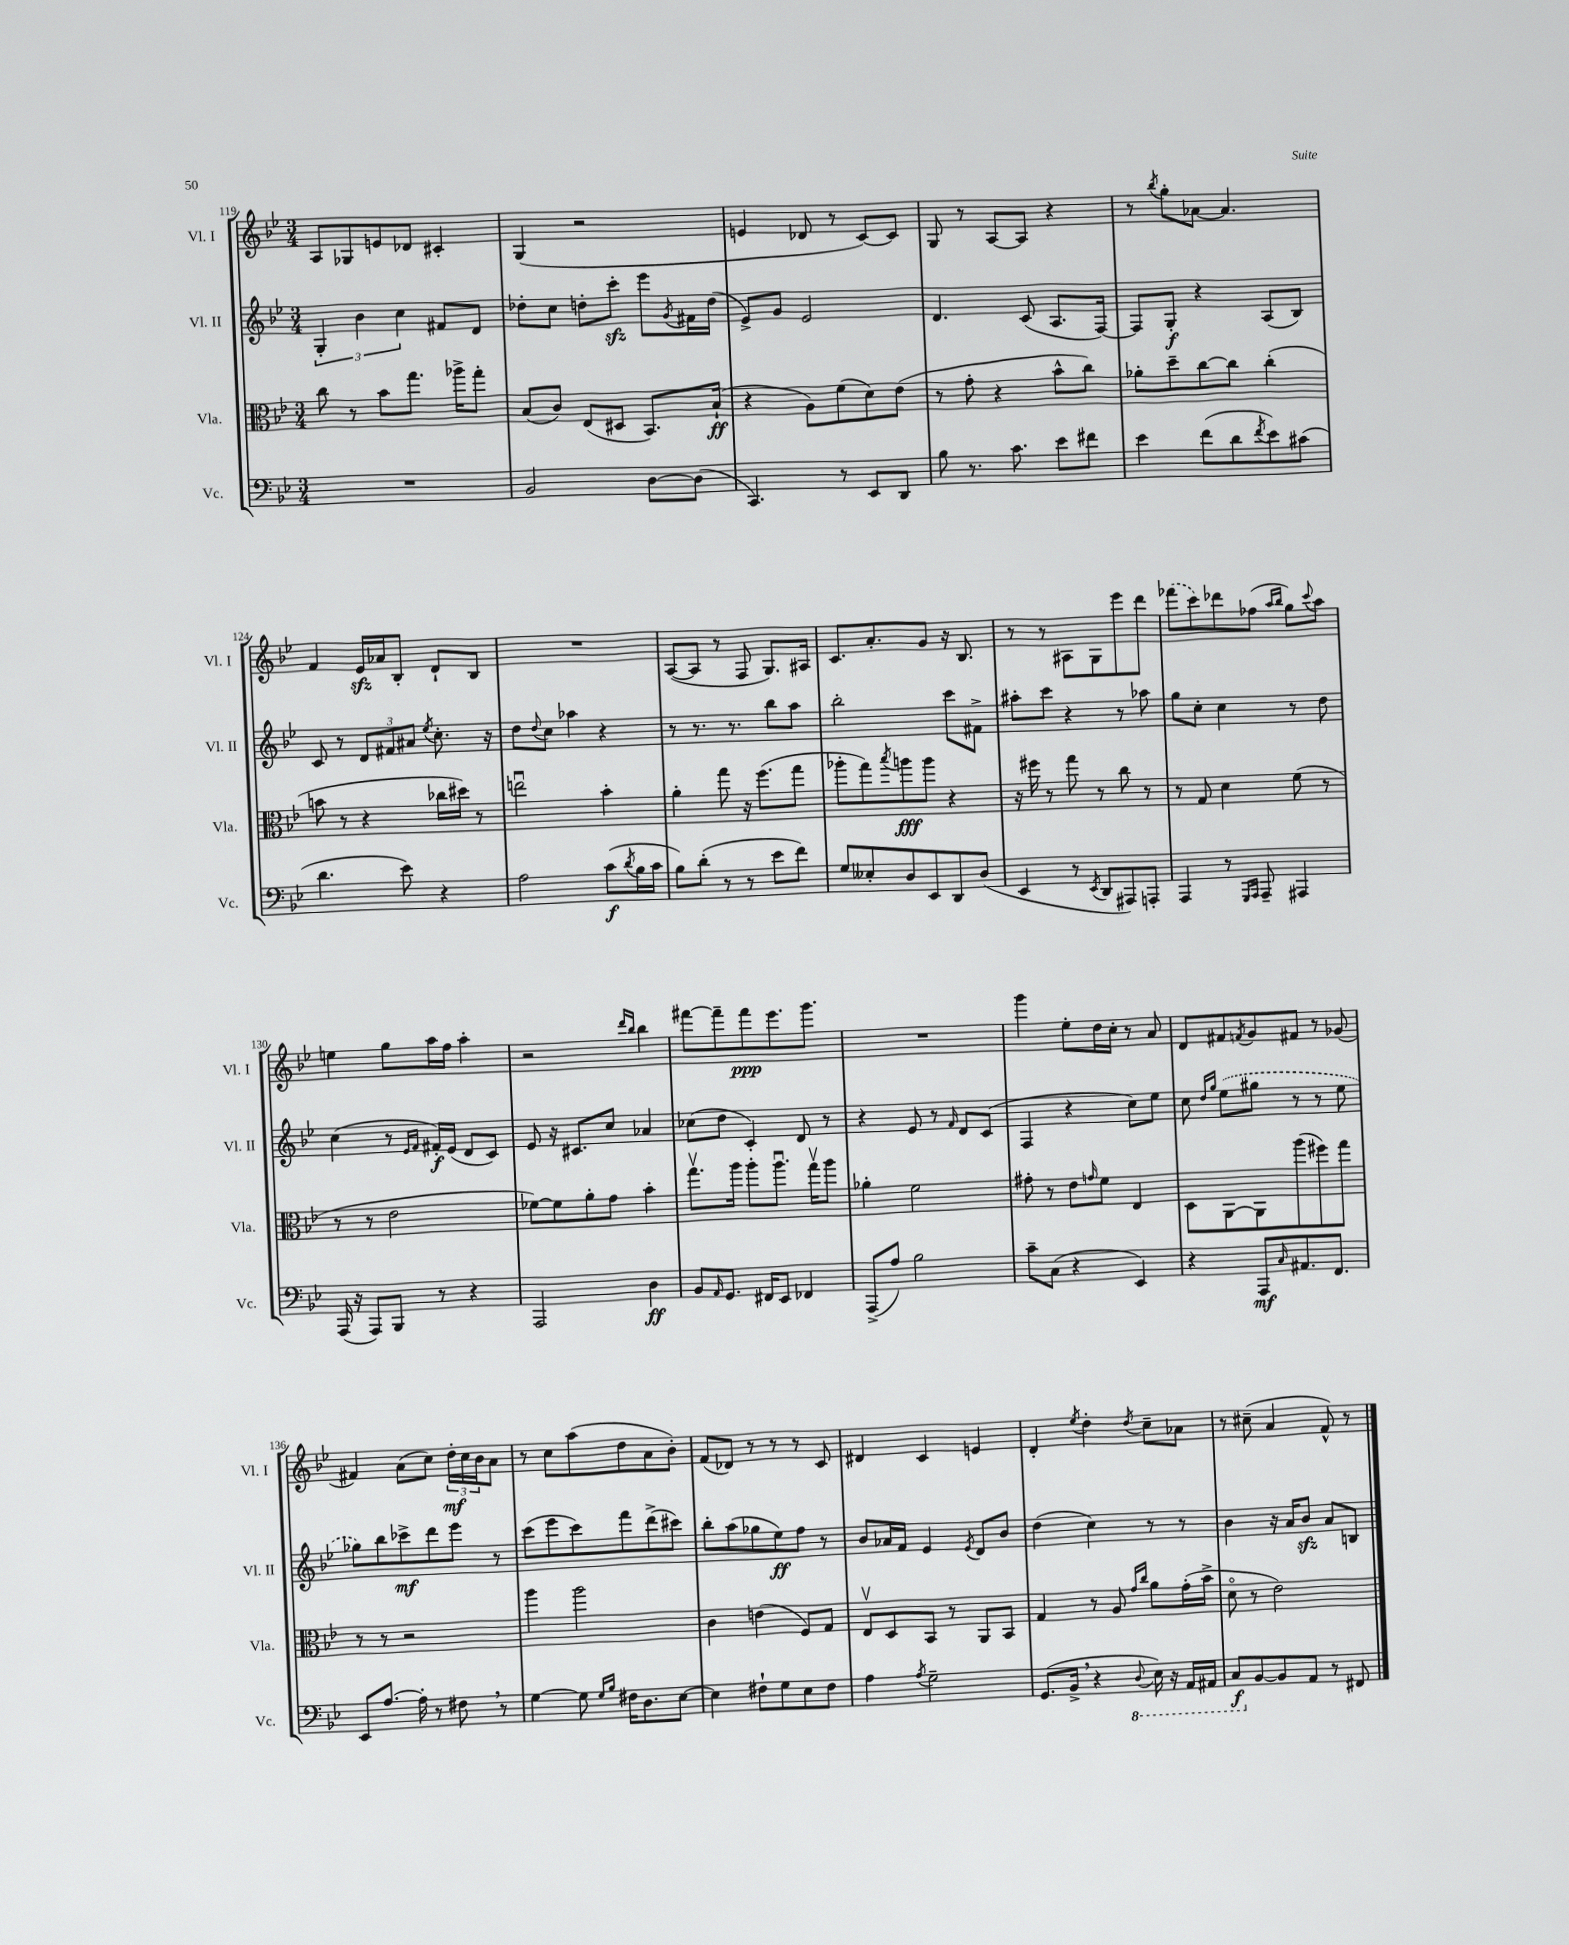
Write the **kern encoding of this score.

**kern	**kern	**kern	**kern
*staff4	*staff3	*staff2	*staff1
*clefF4	*clefC3	*clefG2	*clefG2
*k[b-e-]	*k[b-e-]	*k[b-e-]	*k[b-e-]
*M3/4	*M3/4	*M3/4	*M3/4
2.r	8cc	6G'	8A
.	8r	.	8G-
.	.	6b-	.
.	8b-	.	8e
.	.	6cc	.
.	8.gg	.	8d-
.	.	8f#	4c#'
.	16aa-^	.	.
.	8gg'	8d	.
=	=	=	=
2BB-	(8B-	8dd-'	(4G
.	8c)	8cc	.
.	(8E-	8dd'	2r
.	8D#	8ccc'	.
[8D	8.BB-)	8eee-	.
.	.	8qg	.
(8D]	.	16f#	.
.	(16B-`	(16dd	.
=	=	=	=
4.CC)	4r	8e-^)	4e
.	.	8g	.
.	8A)	2e-	8d-
8r	(8f	.	8r
8EE-	8d)	.	[8c)
8DD	(8e-	.	8c]
=	=	=	=
8B-	8r	4.d	8G
8.r	8g'	.	8r
.	4r	.	[8A
8.c	.	.	.
.	.	(8c	8A]
8e-	8b-^^	8.A	4r
8f#	8cc)	.	.
.	.	[16F)	.
=	=	=	=
4e-	8a-'	8F]	8r
.	.	.	8qbb-
.	8dd~	8G'	8gg'
(8f	[8cc	4r	[8a-
8d	8cc]	.	4.a-]
8qf	.	.	.
8e-)	(4cc'	(8A	.
(8c#	.	8B-)	.
=	=	=	=
4.d	8b	8c	4f
.	8r	8r	.
.	4r	12d	16e-
.	.	.	16a-
.	.	12f#	.
8e-)	.	.	8B-'
.	.	12a#	.
.	.	8qee-	.
4r	16cc-	8.cc'	8d`
.	16dd#)	.	.
.	8r	.	8B-
.	.	16r	.
=	=	=	=
2A	2eeu	8dd	2.r
.	.	8qqdd	.
.	.	8cc	.
.	.	4aa-	.
(8c	4b-'	4r	.
8qd	.	.	.
16B-	.	.	.
16c	.	.	.
=	=	=	=
8B-)	4a'	8r	([8A
(8d'	.	8.r	8A]
8r	8gg	.	8r
.	.	8.r	.
8r	16r	.	8F
.	(8.ff	.	.
8e-	.	8bb-	8.G)
8f)	8gg	8aa	.
.	.	.	16A#
=	=	=	=
8G	8aa-'	2bb-'	8.c
8E--'	8gg)	.	.
.	.	.	8.a'
.	8qbb-	.	.
8D	8aa	.	.
8EE-	8aa	.	8g
8DD	4r	8ccc	16r
.	.	.	8.B-
(8D	.	8f#^	.
=	=	=	=
4EE-	16r	8aa#'	8r
.	16ff#	.	.
.	8r	8ccc	8r
8r	8gg	4r	8A#
8qEE-	.	.	.
8DD	8r	.	8G
8AAA#)	8cc	8r	8eee-
8AAA'	8r	8aa-	8ddd
=	=	=	=
4AAA	8r	8gg	(8fff-
.	8G	8cc'	8ccc)
8r	4d	4cc	8ddd-
16qqGGG	.	.	.
16qqAAA	.	.	.
8AAA~	.	.	(8ff-
.	.	.	16qqaa
.	.	.	16qqbb-
4AAA#	(8f	8r	8gg)
.	.	.	8qqccc
.	8r	8dd	8aa
=	=	=	=
(16AAA	8r	(4cc	4ee
16r	.	.	.
8AAA)	8r	.	.
8BBB-	2e-	8r	8gg
.	.	16qqe-	.
.	.	16qqf	.
8r	.	16f#')	16aa
.	.	(16e-	16ff
4r	.	8d	4aa'
.	.	8c)	.
=	=	=	=
2AAA	[8f-)	8e-	2r
.	8f-]	16r	.
.	.	8.c#	.
.	8a'	.	.
.	8g	8cc	.
.	.	.	16qqddd
.	.	.	16qqbb-
4D	4b-'	4a-	4bb-
=	=	=	=
8BB-	8.ggv	(8cc-	[8fff#
16qqAA	.	.	.
8.GG	.	8dd	8fff#~]
.	16aa	.	.
.	8aa'	4c')	8fff#
16FF#	.	.	.
8EE-	8.aau	.	8.eee-
4FF-	.	8d	.
.	16ggv	.	8.ggg
.	8aa	8r	.
=	=	=	=
(8AAA^	4a-'	4r	2.r
8A)	.	.	.
2B-	2f	8e-	.
.	.	8r	.
.	.	16qqf	.
.	.	8d	.
.	.	(8c	.
=	=	=	=
8c~	8g#'	4F	4ggg
(8C	8r	.	.
4r	8e-	4r	8ee-'
.	16qqg	.	.
.	8f	.	16dd
.	.	.	16cc'
4EE-)	4E-	8cc)	8r
.	.	8ee-	8a
=	=	=	=
4r	8D	8cc	8d
.	.	16qqdd	.
.	.	16qqgg	.
.	[8AA	(8ee-	8f#
.	.	.	8qf
8AAA	8AA]	8gg#	8g
16qqC	.	.	.
8.AA#	(8aa	8r	8f#
.	8ff#)	8r	8r
8.FF	.	.	.
.	8gg	8ee-	(8g-
=	=	=	=
8EE-	8r	8gg-)	4f#)
[8.A	8r	8bb-	.
.	2r	8ccc-^	(8a
16A']	.	.	.
8r	.	8ddd	8cc)
8F#	.	8eee-	24dd'
.	.	.	24cc
.	.	.	24b-
8r	.	8r	8a
=	=	=	=
[4G	4aa	(8ccc	8r
.	.	8eee-	8cc
8G]	2aa	8ccc)	(8aa
16qqG	.	.	.
16qqB-	.	.	.
16F#	.	8fff	8dd
8.D	.	.	.
.	.	(8ddd^	8a
[8E-	.	8ccc#)	8b-')
=	=	=	=
4E-]	4c	8bb-'	(8f
.	.	(8aa	8d-)
8F#`	(4e	8gg-	8r
8G	.	8ee-)	8r
8E-	8F)	8ff	8r
8F#	8G	8r	8c
=	=	=	=
4A	8E-v	8b-	4d#
.	8D	16a-	.
.	.	16f	.
8qA	.	.	.
2G~	8BB-	4e-	4c
.	8r	.	.
.	.	8qe-	.
.	8AA	8d	4e
.	8BB-	8b-	.
=	=	=	=
(8.GG	4G	(4dd	4d'
16BB-^	.	.	.
.	.	.	8qee-
4r	8r	4cc)	4dd'
.	8A	.	.
.	16qqg	.	.
8qqDD	16qqcc	.	8qdd
16EE-)	8a	8r	8cc~
16r	.	.	.
16AAA	(16g'	8r	8a-
16AAA#	16b-^	.	.
=	=	=	=
8CC	8do	4b-	8r
[8BB-	8r	.	(8cc#~
8BB-]	2e-)	16r	4a
.	.	16a	.
8AA	.	8b-	.
8r	.	8a	8f^^)
8FF#	.	8B	8r
==	==	==	==
*-	*-	*-	*-
